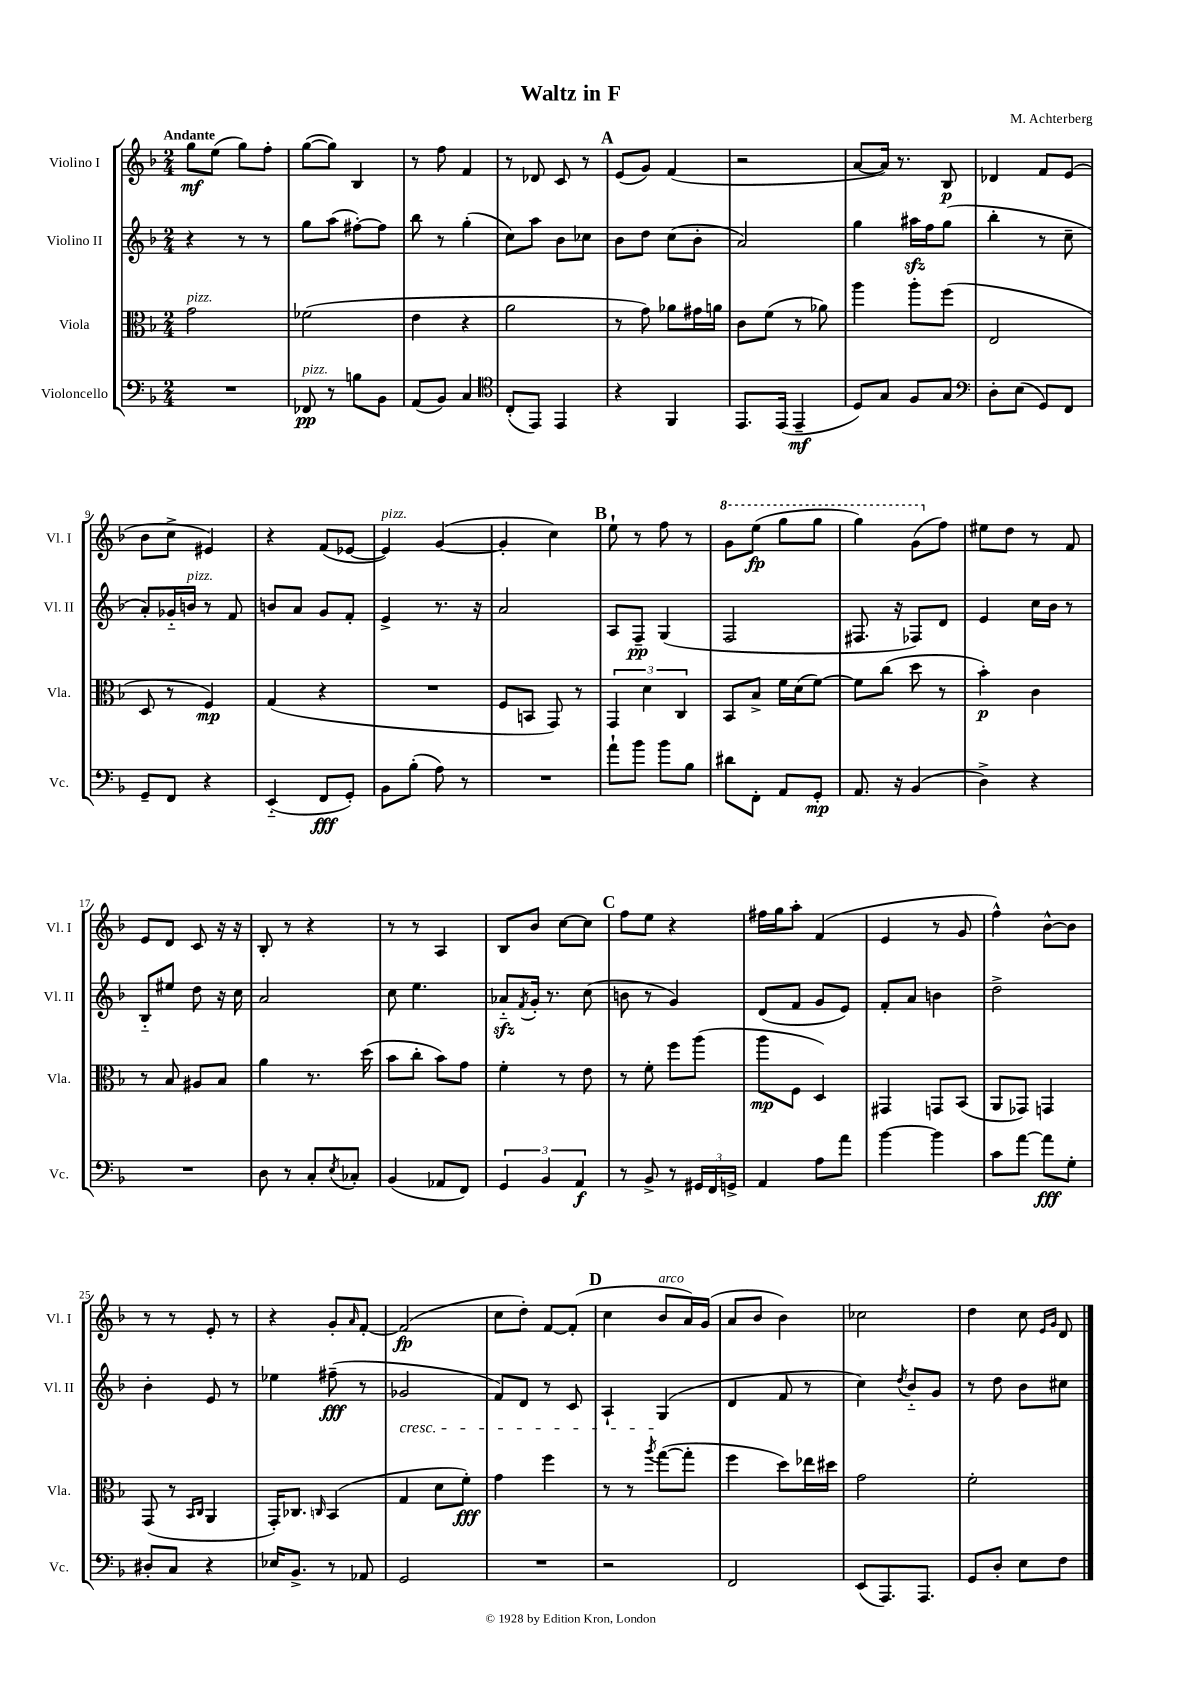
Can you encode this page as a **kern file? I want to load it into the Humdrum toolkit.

**kern	**dynam	**kern	**dynam	**kern	**dynam	**kern	**dynam
*part4	*part4	*part3	*part3	*part2	*part2	*part1	*part1
*staff4	*staff4	*staff3	*staff3	*staff2	*staff2	*staff1	*staff1
*I"Violoncello	*	*I"Viola	*	*I"Violino II	*	*I"Violino I	*
*I'Vc.	*	*I'Vla.	*	*I'Vl. II	*	*I'Vl. I	*
*clefF4	*	*clefC3	*	*clefG2	*	*clefG2	*
*k[b-]	*	*k[b-]	*	*k[b-]	*	*k[b-]	*
*M2/4	*	*M2/4	*	*M2/4	*	*M2/4	*
=1	=1	=1	=1	=1	=1	=1	=1
!	!	!	!	!	!	!LO:TX:a:B:t=Andante	!
!	!	!LO:TX:a:i:t=pizz.	!	!	!	!	!
2r	.	2g\	.	4r	.	8gg\L	mf
.	.	.	.	.	.	(8ee\J	.
.	.	.	.	8r	.	8gg\L)	.
.	.	.	.	8r	.	8ff'\J	.
=2	=2	=2	=2	=2	=2	=2	=2
!LO:TX:a:i:t=pizz.	!	!	!	!	!	!	!
8FF-X/	pp	(2f-X\	.	8gg\L	.	([8gg\L	.
8r	.	.	.	(8aa\J	.	8gg\J])	.
8Bn\L	.	.	.	[8ff#X'\L)	.	4B-/	.
8BB-\J	.	.	.	8ff#\J]	.	.	.
=3	=3	=3	=3	=3	=3	=3	=3
(8AA/L	.	4e\	.	8bb-\	.	8r	.
8BB-/J)	.	.	.	8r	.	8ff\	.
4C/	.	4r	.	(4gg'\	.	4f/	.
=4	=4	=4	=4	=4	=4	=4	=4
*clefC4	*	*	*	*	*	*	*
(8C'/L	.	2a\	.	8cc\L)	.	8r	.
8EE/J)	.	.	.	8aa\J	.	8d-X/	.
4EE/	.	.	.	8b-\L	.	8c/	.
.	.	.	.	8cc-X\J	.	8r	.
!!LO:REH:place=s1:t=A
=5	=5	=5	=5	=5	=5	=5	=5
4r	.	8r	.	8b-\L	.	(8e/L	.
.	.	8g\)	.	8dd\J	.	8g/J)	.
4FF/	.	8a-X\L	.	(8cc\L	.	(4f/	.
.	.	16g#X\L	.	8b-'\J	.	.	.
.	.	16an\JJ	.	.	.	.	.
=6	=6	=6	=6	=6	=6	=6	=6
8.EE/L	.	8c\L	.	2a/)	.	2r	.
.	.	(8f\J	.	.	.	.	.
(16EE/Jk	.	.	.	.	.	.	.
4EE~/	mf	8r	.	.	.	.	.
.	.	8a-X\)	.	.	.	.	.
=7	=7	=7	=7	=7	=7	=7	=7
8D/L)	.	4aa\	.	4gg\	.	[8a/L	.
8G/J	.	.	.	.	.	16a/Jk])	.
.	.	.	.	.	.	8.r	.
8F/L	.	8aa'\L	.	16aa#Xzz\LL	.	.	.
.	.	.	.	16ff\J	.	.	.
8G/J	.	(8ff\J	.	(8gg\J	.	8B-/	p
=8	=8	=8	=8	=8	=8	=8	=8
*clefF4	*	*	*	*	*	*	*
8D'\L	.	2E/	.	4bb-'\	.	4d-X/	.
(8E\J	.	.	.	.	.	.	.
8GG/L)	.	.	.	8r	.	8f/L	.
8FF/J	.	.	.	8cc~\	.	(8e/J	.
!!LO:LB:g=z
=9	=9	=9	=9	=9	=9	=9	=9
8GG~/L	.	8D/	.	8a'/L)	.	8b-\L	.
8FF/J	.	8r	.	16g-X/L	.	8cc^\J	.
!	!	!	!	!LO:TX:a:i:t=pizz.	!	!	!
.	.	.	.	16bn/JJ	.	.	.
4r	.	4F/)	mp	8r	.	4e#X/)	.
.	.	.	.	8f/	.	.	.
=10	=10	=10	=10	=10	=10	=10	=10
(4EE/	.	(4G/	.	8bn/L	.	4r	.
.	.	.	.	8a/J	.	.	.
8FF/L	fff	4r	.	8g/L	.	(8f/L	.
8GG'/J)	.	.	.	8f'/J	.	[8e-X/J	.
=11	=11	=11	=11	=11	=11	=11	=11
!	!	!	!	!	!	!LO:TX:a:i:t=pizz.	!
8BB-\L	.	2r	.	4e^/	.	4e-/])	.
(8B-'\J	.	.	.	.	.	.	.
8A\)	.	.	.	8.r	.	([4g/	.
8r	.	.	.	.	.	.	.
.	.	.	.	16r	.	.	.
=12	=12	=12	=12	=12	=12	=12	=12
2r	.	8F/L	.	2a/	.	4g'/]	.
.	.	8BBn/J	.	.	.	.	.
.	.	8GG/)	.	.	.	4cc\)	.
.	.	8r	.	.	.	.	.
!!LO:REH:place=s1:t=B
=13	=13	=13	=13	=13	=13	=13	=13
8a`\L	.	6GG/	.	8A/L	.	8ee`\	.
8b-\J	.	.	.	8F~/J	pp	8r	.
.	.	6d\	.	.	.	.	.
8b-\L	.	.	.	(4G/	.	8ff\	.
.	.	6C/	.	.	.	.	.
8B-\J	.	.	.	.	.	8r	.
=14	=14	=14	=14	=14	=14	=14	=14
*	*	*	*	*	*	*8va	*
8d#X\L	.	8BB-/L	.	2F/	.	8gg\L	.
8FF'\J	.	8B-^/J	.	.	.	(8eee\J	fp
8AA/L	.	16f\LL	.	.	.	8ggg\L	.
.	.	(16d\J	.	.	.	.	.
8GG'/J	mp	[8f\J)	.	.	.	8ggg\J	.
=15	=15	=15	=15	=15	=15	=15	=15
8.AA/	.	8f\L]	.	8.F#X/	.	4ggg\)	.
.	.	(8cc\J	.	.	.	.	.
16r	.	.	.	16r	.	.	.
(4BB-/	.	8dd\	.	8F-X/L)	.	(8gg\L	.
*	*	*	*	*	*	*X8va	*
.	.	8r	.	8d/J	.	8ff\J)	.
=16	=16	=16	=16	=16	=16	=16	=16
4D^\)	.	4b-'\)	p	4e/	.	8ee#X\L	.
.	.	.	.	.	.	8dd\J	.
4r	.	4c\	.	16cc\LL	.	8r	.
.	.	.	.	16b-\JJ	.	.	.
.	.	.	.	8r	.	8f/	.
!!LO:LB:g=z
=17	=17	=17	=17	=17	=17	=17	=17
2r	.	8r	.	8B-/L	.	8e/L	.
.	.	8B-/	.	8ee#X/J	.	8d/J	.
.	.	8A#X/L	.	8dd\	.	8c/	.
.	.	8B-/J	.	16r	.	16r	.
.	.	.	.	16cc\	.	16r	.
=18	=18	=18	=18	=18	=18	=18	=18
8D\	.	4a\	.	2a/	.	8B-'/	.
8r	.	.	.	.	.	8r	.
8C'/L	.	8.r	.	.	.	4r	.
8qE/	.	.	.	.	.	.	.
8C-X'/J	.	.	.	.	.	.	.
.	.	(16dd\	.	.	.	.	.
=19	=19	=19	=19	=19	=19	=19	=19
(4BB-/	.	8b-\L	.	8cc\	.	8r	.
.	.	8cc'\J	.	4.ee\	.	8r	.
8AA-X/L	.	8b-\L)	.	.	.	4A/	.
8FF/J)	.	8g\J	.	.	.	.	.
=20	=20	=20	=20	=20	=20	=20	=20
6GG/	.	4f'\	.	8a-Xzz/L	.	8B-/L	.
.	.	.	.	8qf/	.	.	.
.	.	.	.	16g'/Jk	.	8b-/J	.
6BB-/	.	.	.	.	.	.	.
.	.	.	.	8.r	.	.	.
.	.	8r	.	.	.	[8cc\L	.
6AA/	f	.	.	.	.	.	.
.	.	8e\	.	(8cc\	.	8cc\J]	.
!!LO:REH:place=s1:t=C
=21	=21	=21	=21	=21	=21	=21	=21
8r	.	8r	.	8bn\	.	8ff\L	.
8BB-^/	.	8f'\	.	8r	.	8ee\J	.
8r	.	8ff\L	.	4g/)	.	4r	.
24GG#X/LL	.	(8aa\J	.	.	.	.	.
24FF/	.	.	.	.	.	.	.
24GGn^/JJ	.	.	.	.	.	.	.
=22	=22	=22	=22	=22	=22	=22	=22
4AA/	.	8aa\L	mp	(8d/L	.	16ff#X\LL	.
.	.	.	.	.	.	16gg\J	.
.	.	8F\J	.	8f/J	.	8aa'\J	.
8A\L	.	4D/)	.	8g/L	.	(4f/	.
8a\J	.	.	.	8e/J)	.	.	.
=23	=23	=23	=23	=23	=23	=23	=23
[4b-\	.	4GG#X/	.	8f'/L	.	4e/	.
.	.	.	.	8a/J	.	.	.
4b-\]	.	8GGn/L	.	4bn\	.	8r	.
.	.	(8BB-/J	.	.	.	8g/	.
=24	=24	=24	=24	=24	=24	=24	=24
8c\L	.	8AA/L	.	2dd^\	.	4ff^^\)	.
[8a\J	.	8GG-X/J)	.	.	.	.	.
8a\L]	fff	4GGn/	.	.	.	[8b-^^\L	.
8G'\J	.	.	.	.	.	8b-\J]	.
!!LO:LB:g=z
=25	=25	=25	=25	=25	=25	=25	=25
8D#X'/L	.	(8GG/	.	4b-'\	.	8r	.
8C/J	.	8r	.	.	.	8r	.
.	.	16qqBB-/LL	.	.	.	.	.
.	.	16qqC/JJ	.	.	.	.	.
4r	.	4AA/	.	8e/	.	8e'/	.
.	.	.	.	8r	.	8r	.
=26	=26	=26	=26	=26	=26	=26	=26
16E-X/KL	.	16GG'/KL)	.	4ee-X\	.	4r	.
8.BB-^/J	.	8.C-X/J	.	.	.	.	.
.	.	16qqCn/	.	.	.	.	.
8r	.	(4BB-/	.	(8ff#X~\	fff	8g'/L	.
.	.	.	.	.	.	16qqa/	.
8AA-X/	.	.	.	8r	.	[8f'/J	.
=27	=27	=27	=27	=27	=27	=27	=27
!	!	!	!	!LO:TX:b:i:t=cresc.	!	!	!
2GG/	.	4G/	.	2g-X/	.	(2f/]	fp
.	.	8d\L	.	.	.	.	.
.	.	8f'\J)	fff	.	.	.	.
=28	=28	=28	=28	=28	=28	=28	=28
2r	.	4g\	.	8f/L)	.	8cc\L	.
.	.	.	.	8d/J	.	8dd'\J)	.
.	.	4ff\	.	8r	.	[8f/L	.
.	.	.	.	8c/	.	(8f'/J]	.
!!LO:REH:place=s1:t=D
=29	=29	=29	=29	=29	=29	=29	=29
2r	.	8r	.	4A`/	.	4cc\	.
.	.	8r	.	.	.	.	.
.	.	8qaa/	.	.	.	.	.
!	!	!	!	!	!	!LO:TX:a:i:t=arco	!
.	.	([8gg\L	.	(4G/	.	8b-/L	.
.	.	8gg'\J]	.	.	.	16a/L)	.
.	.	.	.	.	.	(16g/JJ	.
=30	=30	=30	=30	=30	=30	=30	=30
2FF/	.	4ff\	.	4d/	.	8a/L	.
.	.	.	.	.	.	8b-/J	.
.	.	8dd\L)	.	8f/	.	4b-\)	.
.	.	16ee-X\L	.	8r	.	.	.
.	.	16dd#X\JJ	.	.	.	.	.
=31	=31	=31	=31	=31	=31	=31	=31
(8EE/L	.	2g\	.	4cc\)	.	2cc-X\	.
8.AAA/)	.	.	.	.	.	.	.
.	.	.	.	8qdd/	.	.	.
.	.	.	.	8b-/L	.	.	.
8.AAA/J	.	.	.	.	.	.	.
.	.	.	.	8g/J	.	.	.
=32	=32	=32	=32	=32	=32	=32	=32
8GG/L	.	2f'\	.	8r	.	4dd\	.
8D'/J	.	.	.	8dd\	.	.	.
8E\L	.	.	.	8b-\L	.	8cc\	.
.	.	.	.	.	.	16qqe/LL	.
.	.	.	.	.	.	16qqg/JJ	.
8F\J	.	.	.	8cc#X\J	.	8d/	.
==	==	==	==	==	==	==	==
*-	*-	*-	*-	*-	*-	*-	*-
